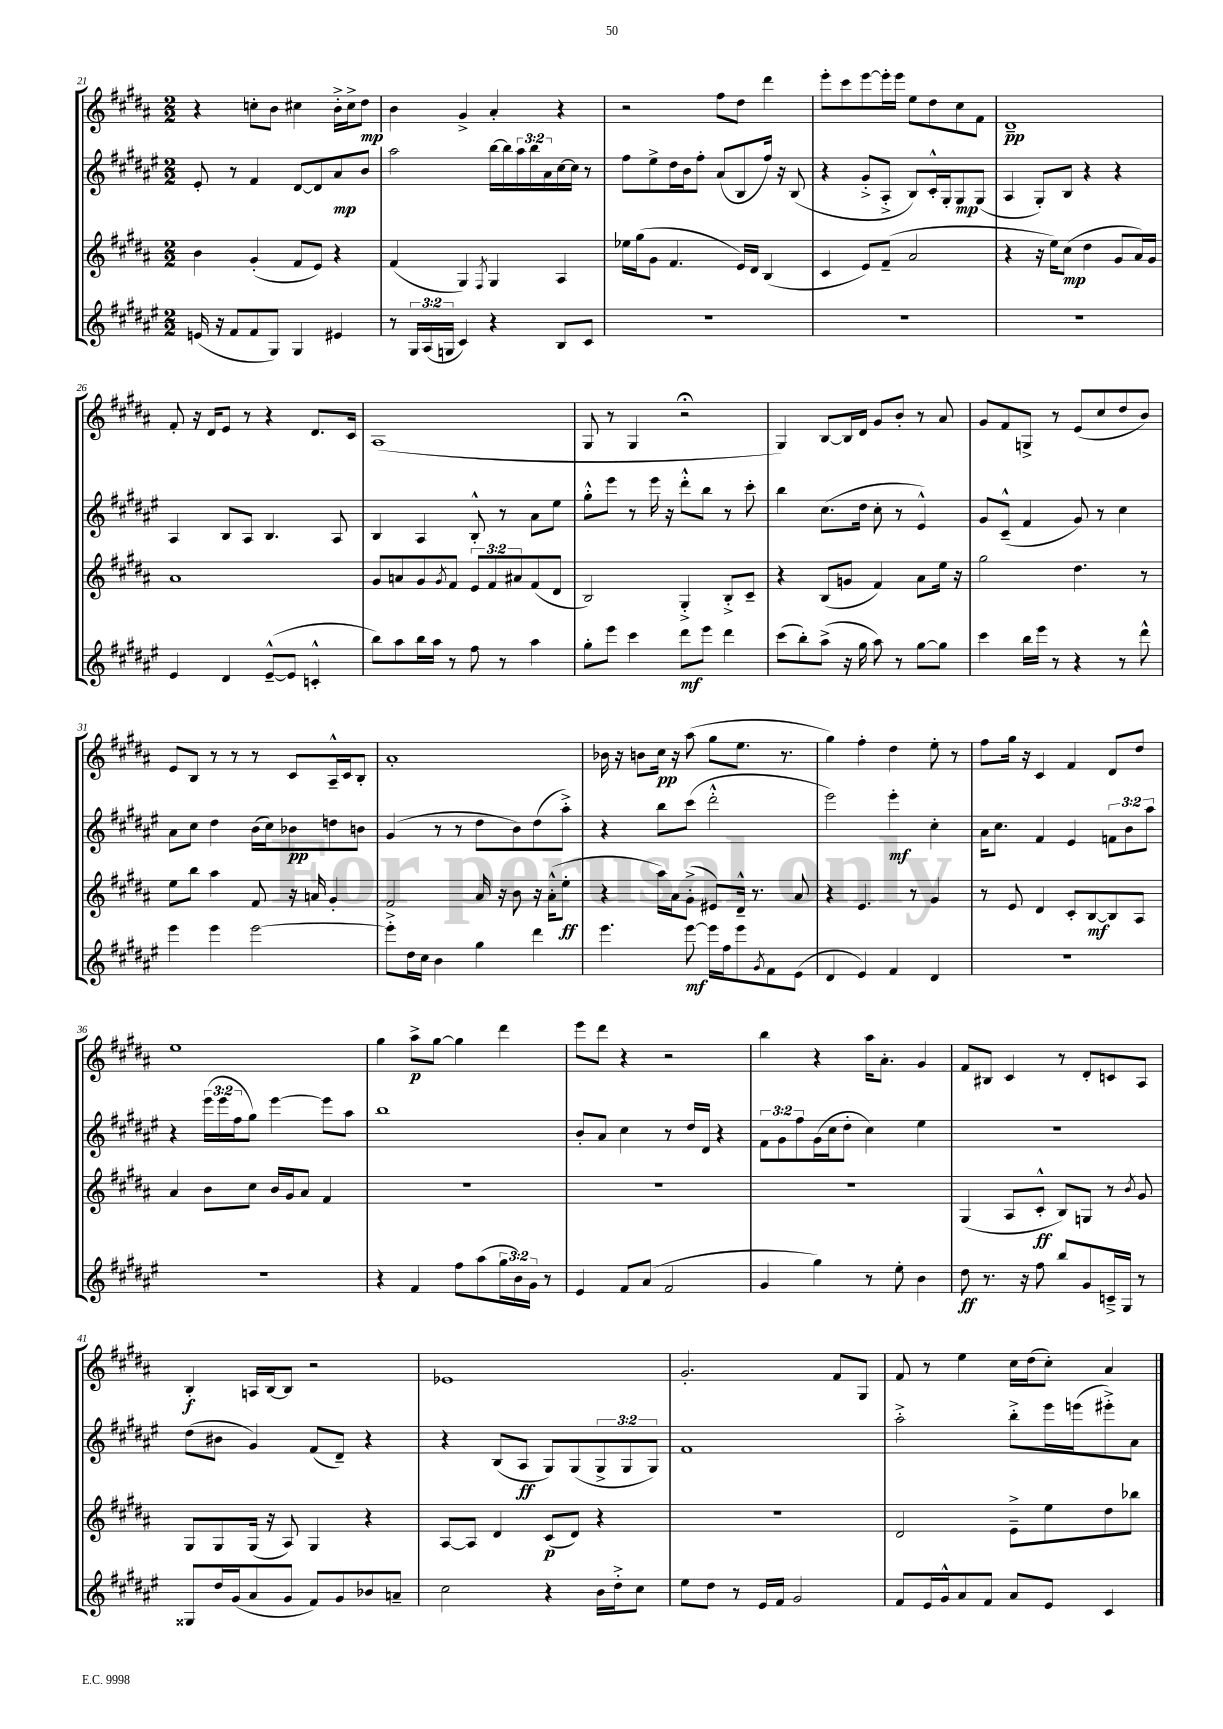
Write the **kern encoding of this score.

**kern	**kern	**kern	**kern
*staff4	*staff3	*staff2	*staff1
*clefG2	*clefG2	*clefG2	*clefG2
*k[f#c#g#d#a#e#]	*k[f#c#g#d#a#]	*k[f#c#g#d#a#e#]	*k[f#c#g#d#a#]
*M2/2	*M2/2	*M2/2	*M2/2
(16e	4b	8e#'	4r
16r	.	.	.
8f#	.	8r	.
8f#	(4g#'	4f#	8cc'
8G#)	.	.	8b
4G#	8f#	[8d#	4cc#
.	8e)	8d#]	.
4e#	4r	8a#	16b'^
.	.	.	16cc#^
.	.	8b	8dd#
=	=	=	=
8r	(4f#	2aa#	4b
24G#	.	.	.
(24A#	.	.	.
24G	.	.	.
4c#)	4G#)	.	4g#^
.	8qF#	.	.
4r	4G#	[16bb	4a#'
.	.	16bb]	.
.	.	24aa#	.
.	.	24bb	.
.	.	24a#	.
8B	4A#	[16cc#	4r
.	.	16cc#]	.
8c#	.	8r	.
=	=	=	=
1r	16ee-	8ff#	2r
.	(16gg#	.	.
.	8g#	8ee#^	.
.	4.f#	16dd#	.
.	.	16b	.
.	.	8ff#'	.
.	.	(8a#	8ff#
.	16e)	8B	8dd#
.	16d#	.	.
.	(4B	16ff#)	4ddd#
.	.	16r	.
.	.	(8B	.
=	=	=	=
1r	4c#	4r	8eee'
.	.	.	8ccc#
.	8e)	8g#'^	[8eee
.	(8f#~	8A#'^	16eee']
.	.	.	16eee
.	2a#	8B)	8ee
.	.	16c#'^^	8dd#
.	.	16G#'	.
.	.	8G#	8cc#
.	.	(8G#	8f#
=	=	=	=
1r	4r	4A#	1d#~
.	16r	8G#')	.
.	16ee)	.	.
.	(8cc#	8B	.
.	4dd#	4r	.
.	8g#	4r	.
.	16a#)	.	.
.	16g#	.	.
=	=	=	=
4e#	1a#	4A#	8f#'
.	.	.	16r
.	.	.	16d#
4d#	.	8B	8e
.	.	8A#	8r
([8e#~^^	.	4.B	4r
8e#]	.	.	.
4c'^^	.	.	8.d#
.	.	8A#	.
.	.	.	16c#
=	=	=	=
8bb)	8g#	4B	(1A#
8aa#	8a	.	.
16bb	8g#	4A#	.
16aa#	.	.	.
.	8qg#	.	.
8r	8f#	.	.
8ff#	12e	8B'^^	.
.	12f#	.	.
8r	.	8r	.
.	12a#	.	.
4aa#	(8f#	8a#	.
.	8d#	8ee#	.
=	=	=	=
8gg#'	2B)	8gg#'^^	8G#
8eee#	.	8eee#	8r
4ccc#	.	8r	4G#
.	.	16eee#	.
.	.	16r	.
8ddd#	4G#'^	8ddd#'^^	2r;
8eee#	.	8bb	.
4ddd#	8B'^	8r	.
.	8c#~	8ccc#'	.
=	=	=	=
(8ccc#	4r	4bb	4G#)
8bb')	.	.	.
(8aa#^	(8B	(8.cc#	[8B
16r	8g	.	16B]
16gg#	.	16dd#	16d#
8aa#)	4f#)	8cc#'	8g#
8r	.	8r	8b'
[8gg#	8a#	4e#^^)	8r
8gg#]	16ee	.	8a#
.	16r	.	.
=	=	=	=
4ccc#	2gg#	8g#	8g#
.	.	(8c#~^^	8f#
16bb	.	4f#	8G^
16eee#	.	.	.
8r	.	.	8r
4r	4.dd#	8g#)	(8e
.	.	8r	8cc#
8r	.	4cc#	8dd#
8ddd#^^	8r	.	8b)
=	=	=	=
4eee#	8ee	8a#	8e
.	8bb	8cc#	8B
4eee#	4aa#	4dd#	8r
.	.	.	8r
[2eee#	8f#	(16b	8r
.	.	16cc#)	.
.	16r	8b-	8c#
.	16a	.	.
.	4g#'	8dd	16A#~^^
.	.	.	16c#
.	.	8b	8B'
=	=	=	=
8eee#'^]	2f#	(4g#	1a#'
16dd#	.	.	.
16cc#	.	.	.
4b	.	8r	.
.	.	8r	.
4gg#	16a#	8dd#	.
.	16r	.	.
.	8b	8b)	.
4ddd#	16r	(8dd#	.
.	(16a#'^^	.	.
.	8ee'	8aa#'^)	.
=	=	=	=
4.eee#	4r	4r	16b-
.	.	.	16r
.	.	.	8b
.	16aa#)	8bb	16cc#
.	16a#	.	16r
[8eee#	(8g#'^	(8ccc#	(8aa#
16eee#]	8e#)	2ddd#'^^	8gg#
16ff#	.	.	.
8eee#	16d#~^^	.	8.ee
.	8.r	.	.
8qg#	.	.	.
8f#	.	.	.
.	.	.	8.r
(8e#	8a#	.	.
=	=	=	=
4d#	4r	2eee#)	4gg#)
4e#)	4.e	.	4ff#'
4f#	.	4eee#'	4dd#
.	8r	.	.
4d#	4g#	4cc#'	8ee'
.	.	.	8r
=	=	=	=
1r	8r	16a#	8ff#
.	.	8.cc#	.
.	8e	.	16gg#
.	.	.	16r
.	4d#	4f#	4c#
.	8c#'	4e#	4f#
.	[8B	.	.
.	8B]	12f	8d#
.	.	12b	.
.	8A#	.	8dd#
.	.	12aa#	.
=	=	=	=
1r	4a#	4r	1ee
.	8b	(24eee#	.
.	.	24eee#	.
.	.	24ff#	.
.	8cc#	8gg#)	.
.	16b	[4eee#	.
.	16g#	.	.
.	8a#	.	.
.	4f#	8eee#]	.
.	.	8aa#	.
=	=	=	=
4r	1r	1bb	4gg#
4f#	.	.	8aa#^
.	.	.	[8gg#
8ff#	.	.	4gg#]
(8aa#	.	.	.
24gg#	.	.	4ddd#
24b)	.	.	.
24g#	.	.	.
8r	.	.	.
=	=	=	=
4e#	1r	8b'	8eee
.	.	8a#	8ddd#
8f#	.	4cc#	4r
(8a#	.	.	.
2f#	.	8r	2r
.	.	16dd#	.
.	.	16d#	.
.	.	4r	.
=	=	=	=
4g#	1r	12f#	4bb
.	.	12g#	.
.	.	12ff#	.
4gg#)	.	(16g#	4r
.	.	16cc#	.
.	.	8dd#'	.
8r	.	4cc#)	16aa#
.	.	.	8.a#'
8ee#'	.	.	.
4b	.	4ee#	4g#
=	=	=	=
8dd#	(4G#	1r	8f#
8.r	.	.	8B#
.	8A#	.	4c#
16r	.	.	.
8ff#	8c#'^^	.	.
8bb	8B)	.	8r
8g#	8G	.	8d#'
16c~^	8r	.	8c
16G#	.	.	.
.	8qb	.	.
8r	8g#	.	8A#
=	=	=	=
8G##	8G#	(8dd#	4B'
16dd#	8G#	8b#	.
(16g#	.	.	.
8a#	(16G#	4g#)	16A
.	16r	.	[16B
8g#	8A#)	.	8B]
8f#)	4G#	(8f#	2r
8g#	.	8d#~)	.
8b-	4r	4r	.
8a~	.	.	.
=	=	=	=
2cc#	[8A#	4r	1e-
.	8A#]	.	.
.	4d#	(8B	.
.	.	8A#	.
4r	(8c#	8G#)	.
.	8d#)	(8G#	.
16b	4r	12G#^	.
16dd#'^	.	.	.
.	.	12G#	.
8cc#	.	.	.
.	.	12G#)	.
=	=	=	=
8ee#	1r	1f#	2.g#'
8dd#	.	.	.
8r	.	.	.
16e#	.	.	.
16f#	.	.	.
2g#	.	.	.
.	.	.	8f#
.	.	.	8G#
=	=	=	=
8f#	2d#	2aa#'^	8f#
16e#	.	.	8r
16g#^^	.	.	.
8a#	.	.	4ee
8f#	.	.	.
8a#	8e~^	8bb'^	16cc#
.	.	.	(16dd#
8e#	8ee	16eee#	8cc#')
.	.	(16eee	.
4c#	8dd#	8eee#'^)	4a#
.	8bb-	8a#	.
==	==	==	==
*-	*-	*-	*-
